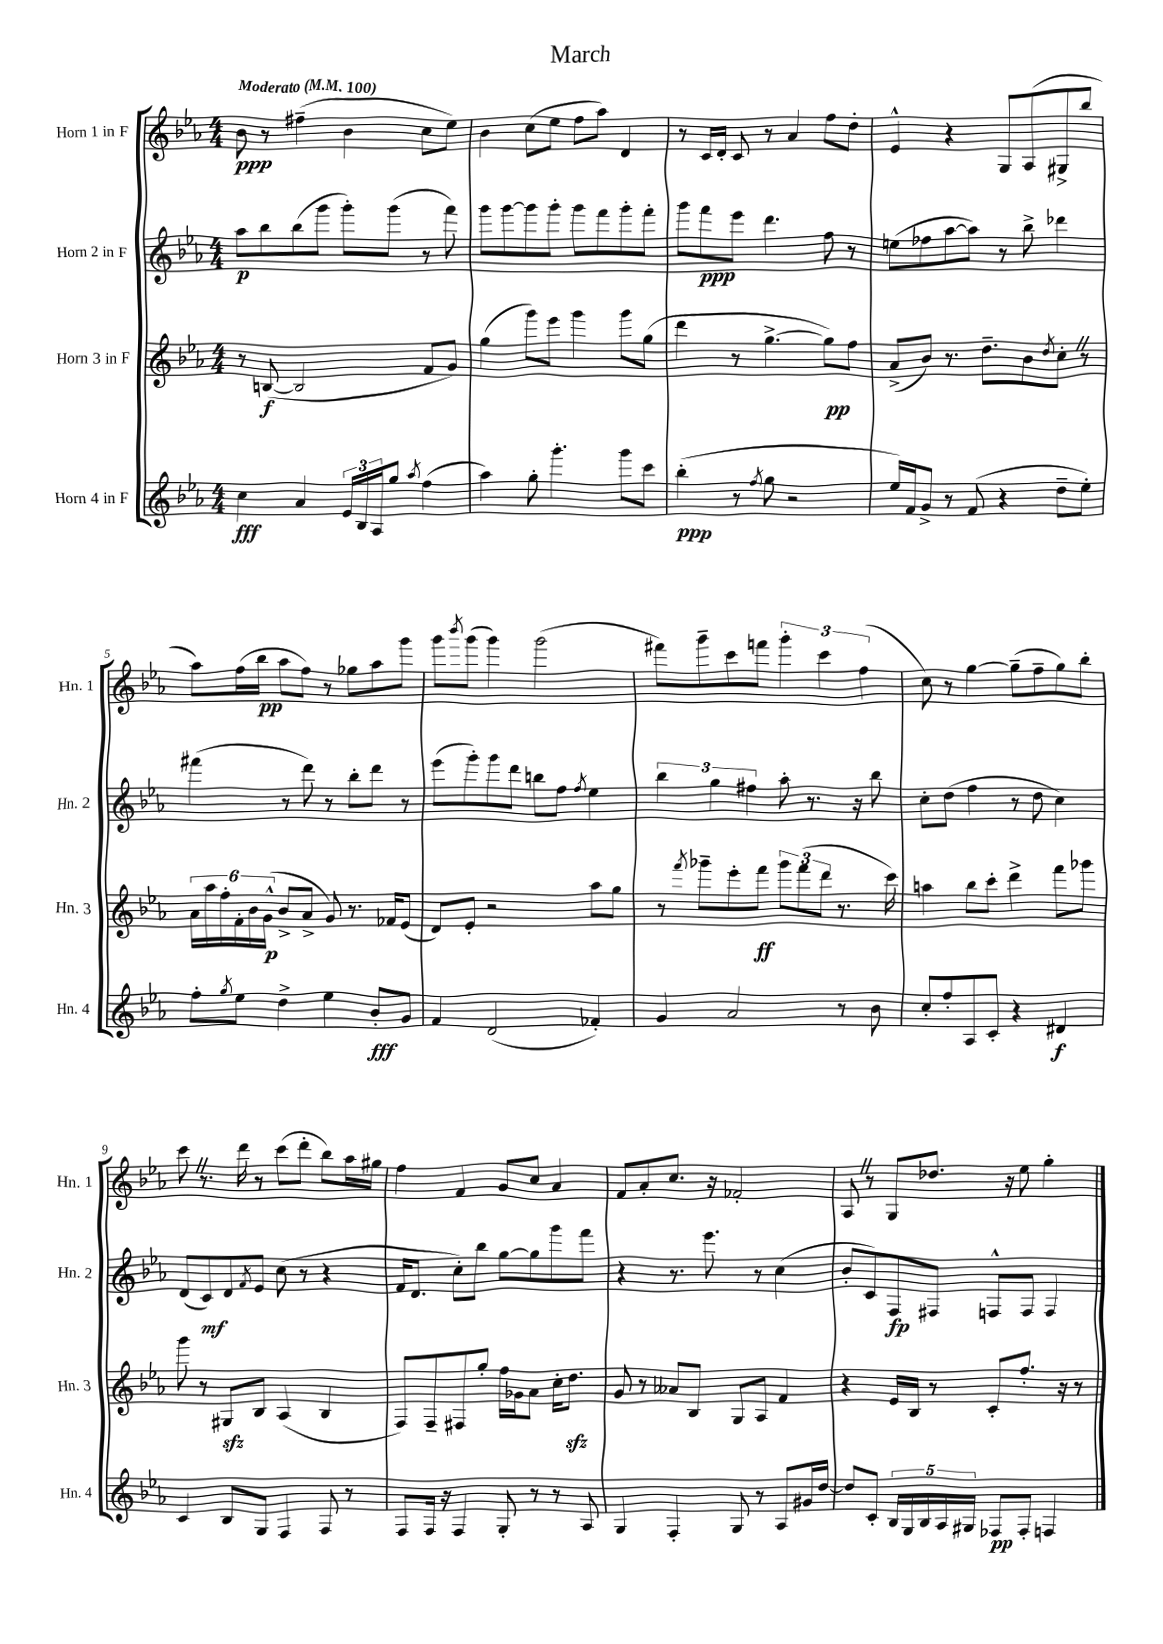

**kern	**dynam	**kern	**dynam	**kern	**dynam	**kern	**dynam
*part4	*part4	*part3	*part3	*part2	*part2	*part1	*part1
*staff4	*staff4	*staff3	*staff3	*staff2	*staff2	*staff1	*staff1
*I"Horn 4 in F	*	*I"Horn 3 in F	*	*I"Horn 2 in F	*	*I"Horn 1 in F	*
*I'Hn. 4	*	*I'Hn. 3	*	*I'Hn. 2	*	*I'Hn. 1	*
*clefG2	*	*clefG2	*	*clefG2	*	*clefG2	*
*k[b-e-a-]	*	*k[b-e-a-]	*	*k[b-e-a-]	*	*k[b-e-a-]	*
*M4/4	*	*M4/4	*	*M4/4	*	*M4/4	*
*MM100	*	*MM100	*	*MM100	*	*MM100	*
=1	=1	=1	=1	=1	=1	=1	=1
!	!	!	!	!	!	!LO:TX:a:B:t=Moderato	!
4cc\	fff	8r	.	8aa-\L	p	8b-\	ppp
.	.	([8Bn/	f	8bb-\	.	8r	.
4a-/	.	2B/]	.	(8bb-\	.	(4ff#X~\	.
.	.	.	.	8ggg\J	.	.	.
24e-/LL	.	.	.	8ggg'\L)	.	4b-\	.
24B-/	.	.	.	.	.	.	.
24A-/J	.	.	.	.	.	.	.
8gg/J	.	.	.	(8ggg\J	.	.	.
8qaa-/	.	.	.	.	.	.	.
(4ff\	.	8f/L	.	8r	.	8cc\L	.
.	.	8g/J)	.	8fff\)	.	8ee-\J)	.
=2	=2	=2	=2	=2	=2	=2	=2
4aa-\)	.	(4gg\	.	8ggg\L	.	4b-\	.
.	.	.	.	[8ggg\	.	.	.
8gg'\	.	8ggg\L)	.	8ggg\]	.	(8cc\L	.
4.ggg'\	.	8eee-\J	.	8ggg'\J	.	8ee-\J	.
.	.	4ggg\	.	8ggg\L	.	8ff\L	.
.	.	.	.	8fff\	.	8aa-\J)	.
8ggg\L	.	8ggg\L	.	8ggg'\	.	4d/	.
8ccc\J	.	(8gg\J	.	8fff'\J	.	.	.
=3	=3	=3	=3	=3	=3	=3	=3
(4bb-'\	ppp	4ddd\	.	8ggg\L	.	8r	.
.	.	.	.	8fff\	ppp	16c/LL	.
.	.	.	.	.	.	16d'/JJ	.
8r	.	8r	.	8eee-\J	.	8c/	.
8qff/	.	.	.	.	.	.	.
8gg\	.	[4.gg^\	.	4.ddd\	.	8r	.
2r	.	.	.	.	.	4a-/	.
.	.	8gg\L])	pp	8ff\	.	8ff\L	.
.	.	8ff\J	.	8r	.	8dd'\J	.
=4	=4	=4	=4	=4	=4	=4	=4
16ee-/LL)	.	(8a-^/L	.	(8een\L	.	4e-^^/	.
16f/J	.	.	.	.	.	.	.
8g^/J	.	8b-/J)	.	8ff-X\	.	.	.
8r	.	8.r	.	[8aa-\	.	4r	.
(8f/	.	.	.	8aa-\J])	.	.	.
.	.	8.dd~\L	.	.	.	.	.
4r	.	.	.	8r	.	8G/L	.
.	.	8b-\	.	8bb-^\	.	(8A-/	.
.	.	8qdd/	.	.	.	.	.
8dd~\L	.	8cc'Z\J	.	4ddd-X\	.	8G#X^/	.
8ee-'\J)	.	8r	.	.	.	8bb-/J	.
!!LO:LB:g=z
=5	=5	=5	=5	=5	=5	=5	=5
8ff'\L	.	24a-\LL	.	(4fff#X\	.	8aa-\L)	.
.	.	24aa-\	.	.	.	.	.
.	.	24ff'\	.	.	.	.	.
8qgg/	.	.	.	.	.	.	.
8ee-\J	.	24f'\	.	.	.	(16ff\L	.
.	.	24b-\	.	.	.	.	.
.	.	.	.	.	.	16bb-\JJ	pp
.	.	(24g^^\JJ	p	.	.	.	.
4dd^\	.	8b-^/L	.	8r	.	8aa-\L	.
.	.	8a-^/J	.	8ddd\)	.	8ff\J)	.
4ee-\	.	8g/)	.	8r	.	8r	.
.	.	8.r	.	8bb-'\L	.	8gg-X\L	.
8b-'/L	fff	.	.	8ddd\J	.	8aa-\	.
.	.	16f-X/KL	.	.	.	.	.
8g/J	.	(8e-/J	.	8r	.	8ggg\J	.
=6	=6	=6	=6	=6	=6	=6	=6
4f/	.	8d/L)	.	(8eee-\L	.	8ggg\L	.
.	.	.	.	.	.	8qbbb-/	.
.	.	8e-'/J	.	8ggg'\)	.	(8ggg\J	.
(2d/	.	2r	.	8ggg\	.	4ggg\)	.
.	.	.	.	8ddd\J	.	.	.
.	.	.	.	8bbn\L	.	(2ggg\	.
.	.	.	.	8ff\J	.	.	.
.	.	.	.	8qff/	.	.	.
4f-X'/)	.	8aa-\L	.	4ee-\	.	.	.
.	.	8gg\J	.	.	.	.	.
=7	=7	=7	=7	=7	=7	=7	=7
4g/	.	8r	.	6bb-\	.	8fff#X\L)	.
.	.	8qfff/	.	.	.	.	.
.	.	8ggg-X~\L	.	.	.	8ggg~\	.
.	.	.	.	6gg\	.	.	.
2a-/	.	8eee-'\	.	.	.	8ccc\	.
.	.	.	.	6ff#X\	.	.	.
.	.	8fff\J	ff	.	.	8fffn\J	.
.	.	12ggg-\L	.	8aa-'\	.	6ggg'\	.
.	.	(12fff\	.	.	.	.	.
.	.	.	.	8.r	.	.	.
.	.	12ddd\J	.	.	.	6ccc\	.
8r	.	8.r	.	.	.	.	.
.	.	.	.	16r	.	.	.
.	.	.	.	.	.	(6ff\	.
8b-\	.	.	.	8bb-\	.	.	.
.	.	16ccc\)	.	.	.	.	.
=8	=8	=8	=8	=8	=8	=8	=8
8cc'/L	.	4aan\	.	8cc'\L	.	8cc\)	.
8ff'/	.	.	.	(8dd\J	.	8r	.
8A-/	.	8bb-\L	.	4ff\	.	[4gg\	.
8c'/J	.	8ccc'\J	.	.	.	.	.
4r	.	4ddd^\	.	8r	.	(8gg~\L]	.
.	.	.	.	8dd\	.	8ff~\	.
4d#X/	f	8fff\L	.	4cc\)	.	8gg\)	.
.	.	8ggg-X\J	.	.	.	8bb-'\J	.
!!LO:LB:g=z
=9	=9	=9	=9	=9	=9	=9	=9
4c/	.	8ggg\	.	(8d/L	.	8cccZ\	.
.	.	8r	.	8c/)	mf	8.r	.
8B-/L	.	8G#Xzz/L	.	8d/	.	.	.
.	.	.	.	.	.	16ddd\	.
.	.	.	.	8qf/	.	.	.
8G/J	.	8B-/J	.	8e-/J	.	8r	.
4F/	.	(4A-/	.	(8cc\	.	(8ccc\L	.
.	.	.	.	8r	.	8ddd'\J	.
8F/	.	4B-/	.	4r	.	8bb-\L)	.
8r	.	.	.	.	.	16aa-\L	.
.	.	.	.	.	.	16gg#X\JJ	.
=10	=10	=10	=10	=10	=10	=10	=10
8F/L	.	8F/L)	.	16f/KL	.	4ff\	.
.	.	.	.	8.d/J	.	.	.
16F/Jk	.	8F~/	.	.	.	.	.
16r	.	.	.	.	.	.	.
4F/	.	8F#X/	.	8cc'\L)	.	4f/	.
.	.	8gg'/J	.	8bb-\J	.	.	.
8G'/	.	16ff\LL	.	[8gg\L	.	8g/L	.
.	.	16g-X\J	.	.	.	.	.
8r	.	8a-\J	.	8gg\]	.	8cc/J	.
8r	.	16cc'\KL	.	8ggg\	.	4a-/	.
.	.	8.ddzz\J	.	.	.	.	.
8A-/	.	.	.	8fff\J	.	.	.
=11	=11	=11	=11	=11	=11	=11	=11
4G/	.	8g/	.	4r	.	8f/L	.
.	.	8r	.	.	.	8a-'/	.
4F'/	.	8a--X/L	.	8.r	.	8.cc/J	.
.	.	8B-/J	.	.	.	.	.
.	.	.	.	8.eee-\	.	16r	.
8G/	.	8G/L	.	.	.	2f-X'/	.
8r	.	8A-/J	.	8r	.	.	.
8A-/L	.	4f/	.	(4cc\	.	.	.
16g#X/L	.	.	.	.	.	.	.
[16dd/JJ	.	.	.	.	.	.	.
=12	=12	=12	=12	=12	=12	=12	=12
8dd/L]	.	4r	.	8b-'/L	.	8A-Z/	.
8c'/J	.	.	.	8c/)	.	8r	.
20B-/LL	.	16e-/LL	.	8F/	fp	8G/L	.
20G/	.	.	.	.	.	.	.
.	.	16B-/JJ	.	.	.	.	.
20B-/	.	.	.	.	.	.	.
.	.	8r	.	8F#X/J	.	8.dd-X/J	.
20A-/	.	.	.	.	.	.	.
20G#X/JJ	.	.	.	.	.	.	.
8F-X/L	pp	8c'/L	.	8Fn^^/L	.	.	.
.	.	.	.	.	.	16r	.
8F-'/J	.	8.ff'/J	.	8F/J	.	8ee-\	.
4Fn/	.	.	.	4F/	.	4gg'\	.
.	.	16r	.	.	.	.	.
.	.	8r	.	.	.	.	.
==	==	==	==	==	==	==	==
*-	*-	*-	*-	*-	*-	*-	*-
